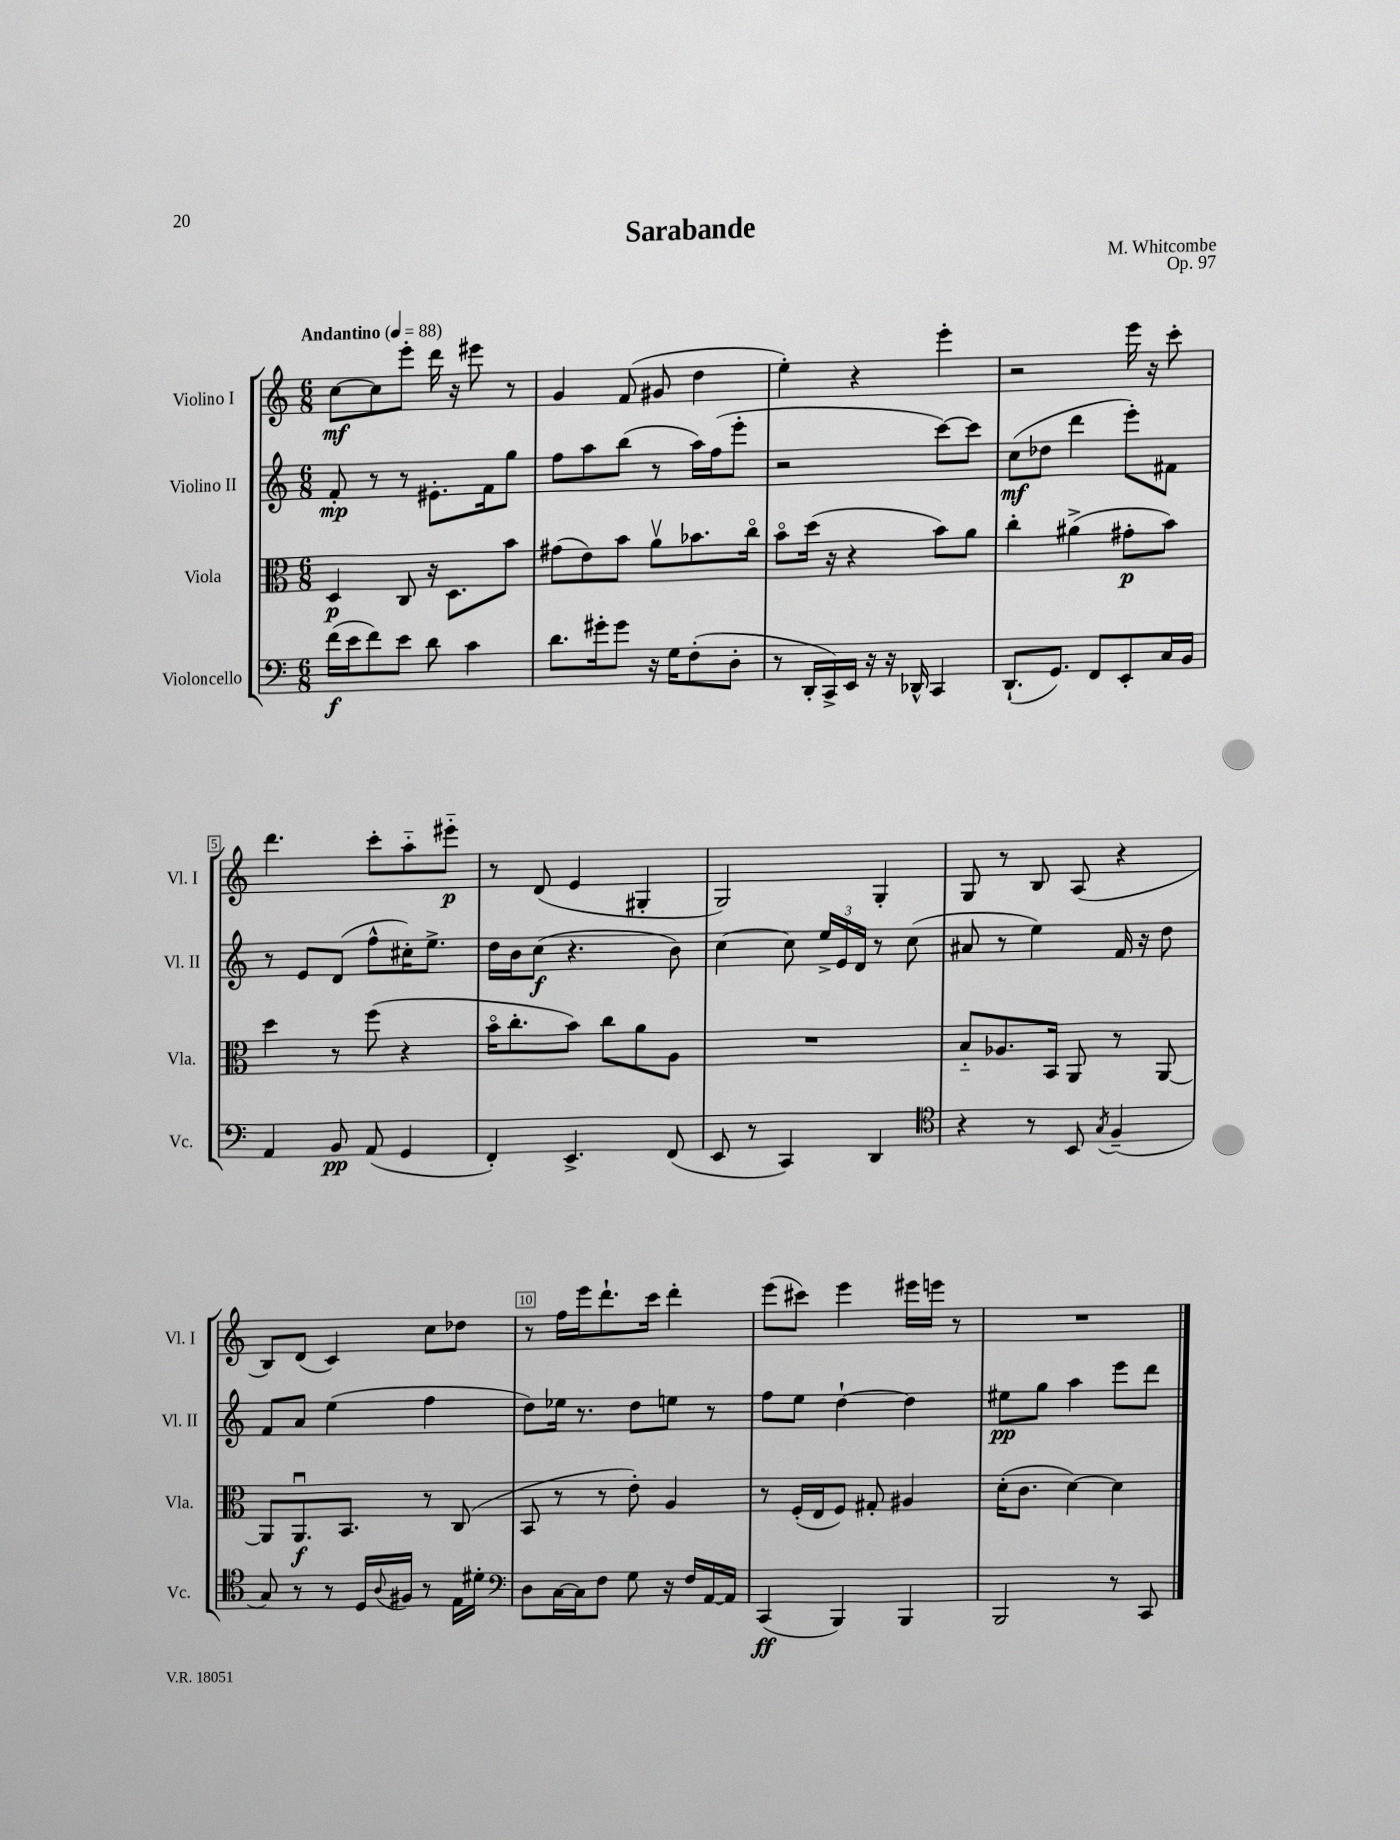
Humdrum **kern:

**kern	**kern	**kern	**kern
*staff4	*staff3	*staff2	*staff1
*clefF4	*clefC3	*clefG2	*clefG2
*k[]	*k[]	*k[]	*k[]
*M6/8	*M6/8	*M6/8	*M6/8
*MM88	*MM88	*MM88	*MM88
(16f	4D	8f'	[8cc
16e	.	.	.
8f)	.	8r	8cc]
8e	8C	8r	8eee'
8d	16r	8.e#'	16ddd
.	8.D	.	16r
4c	.	.	8eee#
.	.	16f	.
.	8b	8gg	8r
=	=	=	=
8.d	(8g#	8ff	4g
.	8e)	8aa	.
16g#'	.	.	.
8g#	8b	(8bb	(8f
16r	8av	8r	8g#
16G	.	.	.
(8F'	8.b-	16aa)	4dd
.	.	(16ff	.
8D'	.	8eee'	.
.	16cco	.	.
=	=	=	=
8r	8bo	2r	4ee')
16DD'	(16dd	.	.
16CC^)	16r	.	.
16EE	4r	.	4r
16r	.	.	.
16r	.	.	.
16DD-^^	.	.	.
4CC	8b)	[8ccc)	4eee'
.	8a	8ccc]	.
=	=	=	=
(8.DD`	4cc'	(8cc	2r
.	.	8dd-	.
8.GG)	.	.	.
.	(4a#^	4ddd	.
8FF	.	.	.
8EE'	8g#'	8eee')	16eee
.	.	.	16r
16C	8b)	8f#	8ccc'
16BB	.	.	.
=	=	=	=
4AA	4dd	8r	4.ddd
.	.	8e	.
8BB	8r	(8d	.
(8AA	(8ff	8ff^^	8ccc'
4GG	4r	16cc#')	8aa'~
.	.	8.ee^	.
.	.	.	8eee#'~
=	=	=	=
4FF')	16bo	16dd	8r
.	8.cc'	16b	.
.	.	(8cc	(8d
4.EE^	8b)	4.r	4e
.	8cc	.	.
.	8a	.	4G#'
(8FF	8A	8b)	.
=	=	=	=
8EE	2.r	[4cc	2G)
8r	.	.	.
4CC)	.	8cc]	.
.	.	24ee^	.
.	.	24e	.
.	.	24d	.
4DD	.	8r	4G'
.	.	(8cc	.
=	=	=	=
*clefC4	*	*	*
4r	8B'~	8a#	8G
.	8.A-	8r	8r
8r	.	4ee)	8B
.	16BB	.	.
8BB	8AA	.	(8A
8qG	.	.	.
(4F~	8r	16f	4r
.	.	16r	.
.	[8AA	8dd	.
=	=	=	=
8G)	8AA]	8f	8B)
8r	8.AAu	8a	(8d
8r	.	(4ee	4c)
.	8.BB	.	.
16D	.	.	.
8qqA	.	.	.
16F#	.	.	.
8r	8r	4ff	8cc
16E	(8C	.	8dd-
16d#'	.	.	.
=	=	=	=
*clefF4	*	*	*
8D	8BB	8dd)	8r
[16C	8r	16ee-	16ff
16C]	.	8.r	16eee
8F	8r	.	8.ddd`
8G	8e')	8dd	.
.	.	.	16ccc
16r	4A	8ee	4ddd'
16F	.	.	.
[16AA	.	8r	.
16AA]	.	.	.
=	=	=	=
(4CC	8r	8ff	(8eee
.	(16F'	8ee	8ccc#)
.	16E	.	.
4BBB)	8F)	[4dd`	4eee
.	8G#'	.	.
4BBB	4A#	4dd]	16eee#
.	.	.	16eee
.	.	.	8r
=	=	=	=
2BBB	(16d'	8ee#	2.r
.	8.c	.	.
.	.	8gg	.
.	[4d)	4aa	.
8r	4d]	8eee	.
8CC	.	8ddd	.
==	==	==	==
*-	*-	*-	*-
